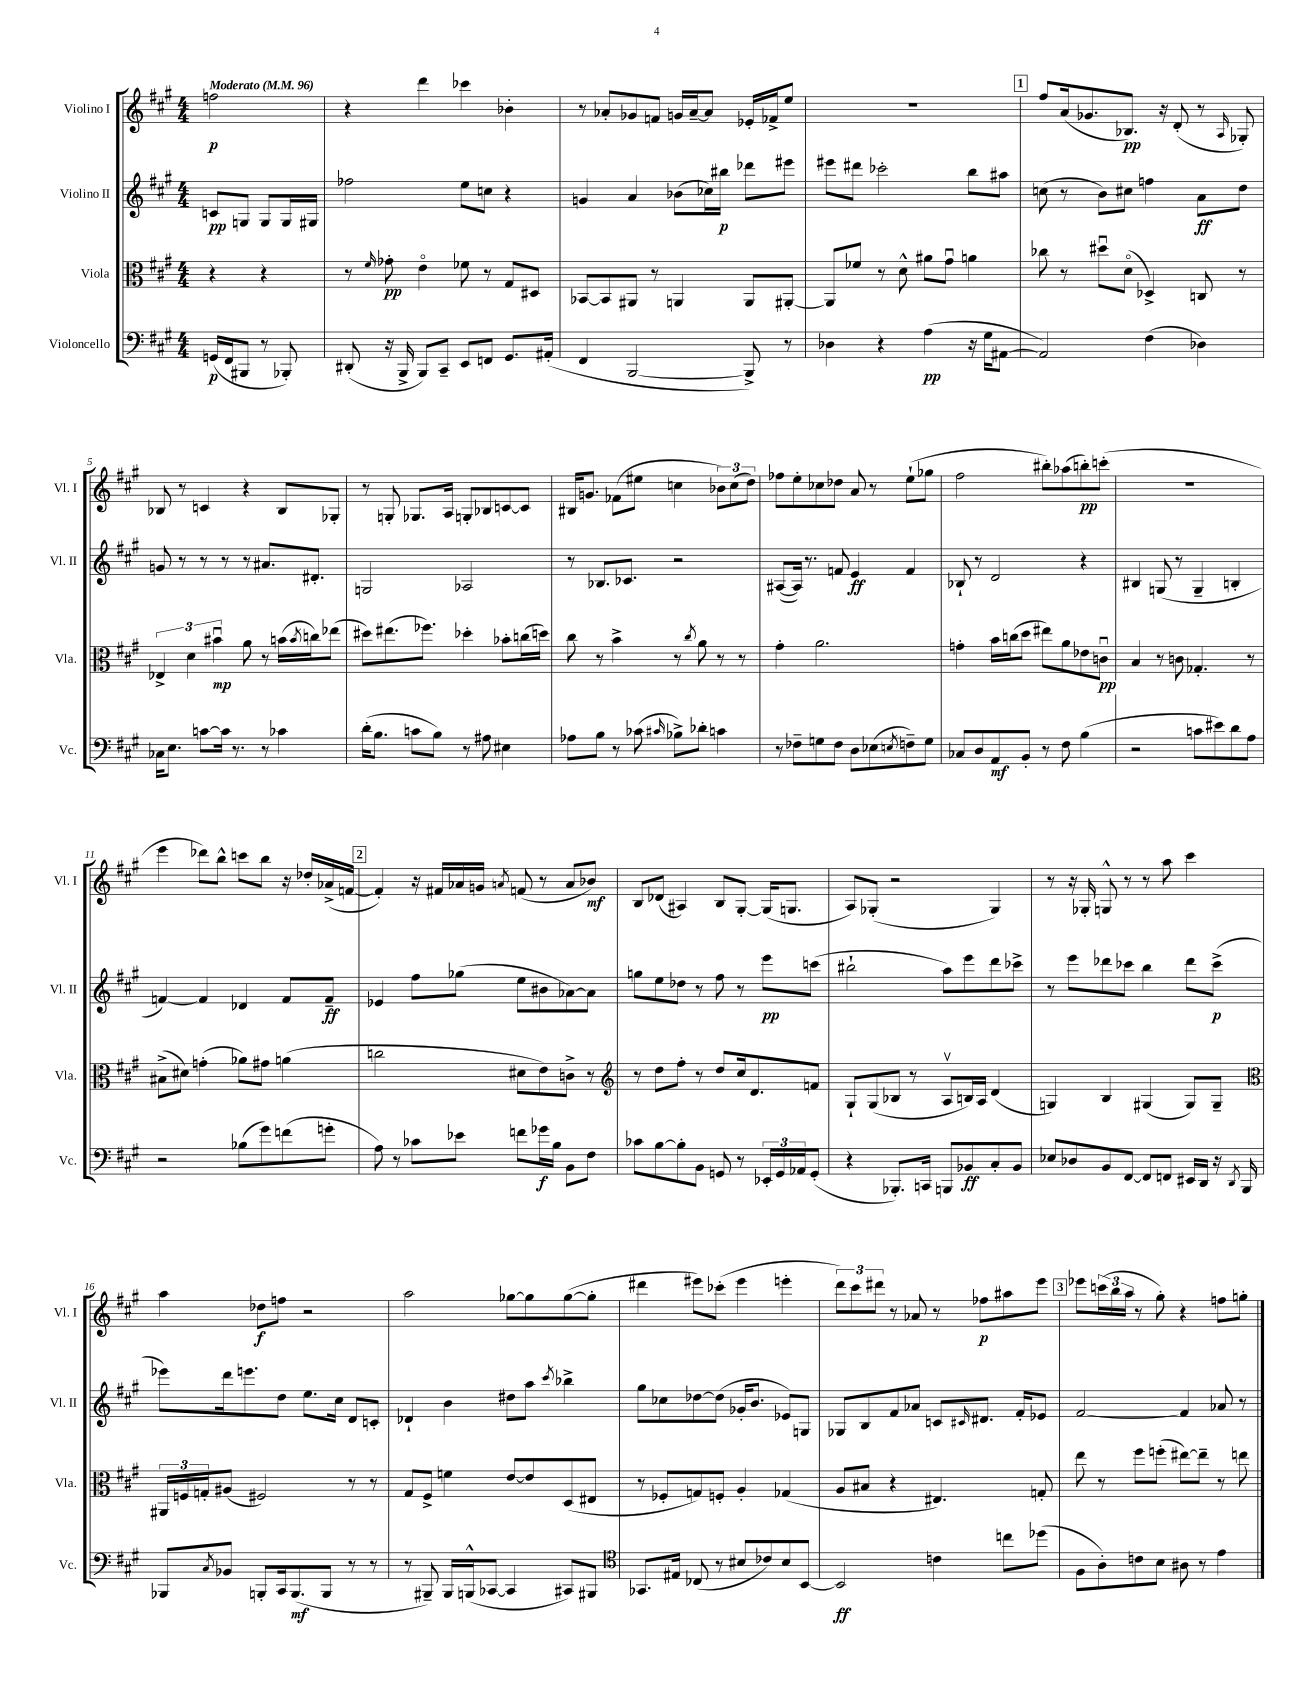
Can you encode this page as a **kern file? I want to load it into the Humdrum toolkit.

**kern	**dynam	**kern	**dynam	**kern	**dynam	**kern	**dynam
*part4	*part4	*part3	*part3	*part2	*part2	*part1	*part1
*staff4	*staff4	*staff3	*staff3	*staff2	*staff2	*staff1	*staff1
*I"Violoncello	*	*I"Viola	*	*I"Violino II	*	*I"Violino I	*
*I'Vc.	*	*I'Vla.	*	*I'Vl. II	*	*I'Vl. I	*
*clefF4	*	*clefC3	*	*clefG2	*	*clefG2	*
*k[f#c#g#]	*	*k[f#c#g#]	*	*k[f#c#g#]	*	*k[f#c#g#]	*
*M4/4	*	*M4/4	*	*M4/4	*	*M4/4	*
*MM96	*	*MM96	*	*MM96	*	*MM96	*
=	=	=	=	=	=	=	=
!	!	!	!	!	!	!LO:TX:a:B:t=Moderato	!
(16GGn/LL	p	4r	.	8cn/L	pp	2ffn\	p
16FF#/J	.	.	.	.	.	.	.
8BBB#X/J	.	.	.	8Gn/J	.	.	.
8r	.	4r	.	8G/L	.	.	.
8BBB-X'/)	.	.	.	16G/L	.	.	.
.	.	.	.	16G#X/JJ	.	.	.
=1	=1	=1	=1	=1	=1	=1	=1
(8DD#X'/	.	8r	.	2ff-X\	.	4r	.
.	.	16qqf#/	.	.	.	.	.
16r	.	8g-X'\	pp	.	.	.	.
16BBB^/	.	.	.	.	.	.	.
8BBB/L)	.	4e\	.	.	.	4ddd\	.
8CC#~/J	.	.	.	.	.	.	.
8EE/L	.	8f-X\	.	8ee\L	.	4ccc-X\	.
8FFn/J	.	8r	.	8ccn\J	.	.	.
8.GG#/L	.	8G#/L	.	4r	.	4b-X'\	.
.	.	8D#X/J	.	.	.	.	.
(16AA#X'/Jk	.	.	.	.	.	.	.
=2	=2	=2	=2	=2	=2	=2	=2
4FF#/	.	[8BB-X/L	.	4gn/	.	8r	.
.	.	8BB-/]	.	.	.	8a-X'/L	.
[2BBB/	.	8AA#X/J	.	4a/	.	8g-X/	.
.	.	8r	.	.	.	8fn/J	.
.	.	4AAn/	.	(8b-X\L	.	16gn/LL	.
.	.	.	.	.	.	[16a-~/J	.
.	.	.	.	16cc-X\L)	.	8a-/J]	.
.	.	.	.	16bb#X\JJ	p	.	.
8BBB^/])	.	8AA/L	.	8ddd-X\L	.	16e-X'/LL	.
.	.	.	.	.	.	16f-X^/J	.
8r	.	[8AA#X'/J	.	8eee#X\J	.	8ee/J	.
=3	=3	=3	=3	=3	=3	=3	=3
4D-X\	.	8AA#/L]	.	8eee#X\L	.	1r	.
.	.	8f-X/J	.	8ddd#X\J	.	.	.
4r	.	8r	.	2ccc-X'\	.	.	.
.	.	8d^^\	.	.	.	.	.
(4A\	pp	8a#X\L	.	.	.	.	.
.	.	8g#u\J	.	.	.	.	.
16r	.	4an\	.	8bb\L	.	.	.
16G#\KL	.	.	.	.	.	.	.
[8AA#X\J	.	.	.	8aa#X\J	.	.	.
!!LO:REH:place=s1:t=1
=4	=4	=4	=4	=4	=4	=4	=4
2AA#/])	.	8cc-X\	.	(8ccn\	.	8ff#/L	.
.	.	8r	.	8r	.	(16a/k	.
.	.	.	.	.	.	8.g-X/	.
.	.	8dd#Xu\L	.	8b\L)	.	.	.
.	.	(8d\J	.	8cc#X\J	.	8.B-X/J)	pp
(4F#\	.	4D-X^/)	.	4ffn\	.	.	.
.	.	.	.	.	.	16r	.
.	.	.	.	.	.	(8d'/	.
4D-X\)	.	8Cn/	.	8a\L	ff	8r	.
.	.	.	.	.	.	16qqA/	.
.	.	8r	.	8dd\J	.	8G-X'/)	.
!!LO:LB:g=z
=5	=5	=5	=5	=5	=5	=5	=5
16C-X\KL	.	6E-X^/	.	8gn/	.	8B-X/	.
8.E\J	.	.	.	.	.	.	.
.	.	.	.	8r	.	8r	.
.	.	6d\	.	.	.	.	.
[8cn\L	.	.	.	8r	.	4cn/	.
.	.	6b#Xu\	mp	.	.	.	.
16c\Jk]	.	.	.	8r	.	.	.
8.r	.	.	.	.	.	.	.
.	.	8a\	.	8r	.	4r	.
8r	.	8r	.	8.a#X/L	.	.	.
4c-X\	.	(16bn\LL	.	.	.	8B-/L	.
.	.	8qb/	.	.	.	.	.
.	.	16ccn\J)	.	8.d#X'/J	.	.	.
.	.	(8ee-X\J	.	.	.	8G-X'/J	.
=6	=6	=6	=6	=6	=6	=6	=6
(16d'\KL	.	8dd#X\L)	.	2Gn/	.	8r	.
8.B\J	.	.	.	.	.	.	.
.	.	(8.ee#X\	.	.	.	8Gn'/	.
8cn\L	.	.	.	.	.	8.G-X/L	.
.	.	8.ff-X\J)	.	.	.	.	.
8B\J)	.	.	.	.	.	.	.
.	.	.	.	.	.	16A/Jk	.
8r	.	4dd-X'\	.	2A-X/	.	8Gn'/L	.
8A#X\	.	.	.	.	.	8B-X/	.
4E#X\	.	8b-X'\L	.	.	.	[8cn/	.
.	.	(16ccn\L	.	.	.	8c/J]	.
.	.	16ddn\JJ)	.	.	.	.	.
=7	=7	=7	=7	=7	=7	=7	=7
8A-X\L	.	8cc#\	.	8r	.	16B#X/KL	.
.	.	.	.	.	.	8.gn/J	.
8B\J	.	8r	.	8.B-X/L	.	.	.
8r	.	4b^\	.	.	.	(8f-X\L	.
.	.	.	.	8.c-X/J	.	.	.
(8c-X\	.	.	.	.	.	8ee#X\J	.
16qqc#X/	.	.	.	.	.	.	.
8B-X^\L)	.	8r	.	2r	.	4ccn\	.
.	.	8qcc#/	.	.	.	.	.
8d-X'\J	.	8a\	.	.	.	.	.
4cn\	.	8r	.	.	.	12b-X\L)	.
.	.	.	.	.	.	(12cc\	.
.	.	8r	.	.	.	.	.
.	.	.	.	.	.	12dd\J)	.
=8	=8	=8	=8	=8	=8	=8	=8
8r	.	4g#'\	.	([8A#X/L	.	8ff-X\L	.
8F-X~\L	.	.	.	16A#/Jk])	.	8ee'\	.
.	.	.	.	8.r	.	.	.
8Gn\	.	2.a\	.	.	.	8cc-X\	.
8F-\J	.	.	.	8fn/	.	8dd-X\J	.
8D\L	.	.	.	4e/	ff	8a/	.
(8E-X\	.	.	.	.	.	8r	.
8qEn/	.	.	.	.	.	.	.
8Fn~\)	.	.	.	4f/	.	(8ee`\L	.
8G\J	.	.	.	.	.	8gg-X\J	.
=9	=9	=9	=9	=9	=9	=9	=9
8C-X/L	.	4gn'\	.	8B-X`/	.	2ff#\	.
8D/	.	.	.	8r	.	.	.
8AA/	mf	16b\LL	.	2d/	.	.	.
.	.	(16ccn\J	.	.	.	.	.
8BB'/J	.	8dd\J	.	.	.	.	.
8r	.	8ee#X\L)	.	.	.	8bb#X'\L)	.
8F#\	.	8a\	.	.	.	(8aa-X\	.
(4B\	.	8e-X\	.	4r	.	8bbn'\)	pp
.	.	8cnu\J	pp	.	.	(8cccn'\J	.
=10	=10	=10	=10	=10	=10	=10	=10
2r	.	4B/	.	4B#X/	.	1r	.
.	.	8r	.	(8Gn/	.	.	.
.	.	8cn\	.	8r	.	.	.
8cn\L	.	4.G-X'/	.	4G~/	.	.	.
8e#X\)	.	.	.	.	.	.	.
8d\	.	.	.	4Bn'/	.	.	.
8A\J	.	8r	.	.	.	.	.
!!LO:LB:g=z
=11	=11	=11	=11	=11	=11	=11	=11
2r	.	(8B#X^\L	.	[4fn/)	.	4eee\	.
.	.	8d#X\J)	.	.	.	.	.
.	.	(4gn'\	.	4f/]	.	8ddd-X\L)	.
.	.	.	.	.	.	8bb^^\J	.
(8B-X\L	.	8a-X\L)	.	4d-X/	.	8cccn\L	.
8g#\)	.	8g#X\J	.	.	.	8bb\J	.
(8fn\	.	(4an\	.	8f/L	.	16r	.
.	.	.	.	.	.	16dd-X'/LL	.
8gn'\J	.	.	.	8f~/J	ff	(16a-X^/	.
.	.	.	.	.	.	[16fn/JJ	.
!!LO:REH:place=s1:t=2
=12	=12	=12	=12	=12	=12	=12	=12
8A\)	.	2ccn\	.	4e-X/	.	4f'/])	.
8r	.	.	.	.	.	.	.
8c-X\L	.	.	.	8ff#\L	.	16r	.
.	.	.	.	.	.	16f#X/LL	.
8e-X\J	.	.	.	(8gg-X\J	.	16a-X/	.
.	.	.	.	.	.	16gn/JJ	.
.	.	.	.	.	.	8qan/	.
8fn\L	.	8d#X\L	.	8ee\L	.	(8fn/	.
16g-X\L	f	8e\)	.	8b#X\	.	8r	.
16B\JJ	.	.	.	.	.	.	.
8BB\L	.	8cn^\J	.	[8a-X\)	.	8a/L	.
8F#\J	.	8r	.	8a-\J]	.	8b-X/J)	mf
=13	=13	=13	=13	=13	=13	=13	=13
*	*	*clefG2	*	*	*	*	*
8c-X\L	.	8r	.	8ggn\L	.	8B/L	.
[8B\	.	8dd\L	.	8ee\	.	(8d-X/J	.
8B'\]	.	8ff#'\J	.	8dd-X\J	.	4A#X/)	.
8BB\J	.	8r	.	8r	.	.	.
8GGn/	.	8dd/L	.	8ff#\	.	8B/L	.
8r	.	16cc#/k	.	8r	.	[8G#'/J	.
.	.	8.d/	.	.	.	.	.
24EE-X'/LL	.	.	.	8eee\L	pp	(16G#/KL]	.
24GG/	.	.	.	.	.	.	.
.	.	.	.	.	.	8.Gn/J	.
24AA-X/J	.	.	.	.	.	.	.
(8GG'/J	.	8fn/J	.	(8cccn\J	.	.	.
=14	=14	=14	=14	=14	=14	=14	=14
4r	.	8G#`/L	.	2bb#X`\	.	8A/L)	.
.	.	(8G#/	.	.	.	(8G-X'/J	.
8.BBB-X'/L)	.	8B-X/J	.	.	.	2r	.
.	.	8r	.	.	.	.	.
16CCn/Jk	.	.	.	.	.	.	.
8BBBn/L	.	8Av/L	.	8aa\L)	.	.	.
8BB-X/	ff	16Bn/L)	.	8eee\	.	.	.
.	.	16A/JJ	.	.	.	.	.
8C#'/	.	(4d/	.	8ddd\	.	4G-/)	.
8BB-/J	.	.	.	8ccc-X^\J	.	.	.
=15	=15	=15	=15	=15	=15	=15	=15
8E-X/L	.	4Gn/)	.	8r	.	8r	.
8D-X/	.	.	.	8eee\L	.	16r	.
.	.	.	.	.	.	16G-X'/	.
8BB/	.	4B/	.	8ddd-X\	.	8Gn^^/	.
[8FF#/J	.	.	.	8ccc-X\J	.	8r	.
8FF#/L]	.	(4G#X/	.	4bb\	.	8r	.
8FFn/J	.	.	.	.	.	8aa\	.
16EE#X/LL	.	8G#/L)	.	8ddd-\L	.	4ccc#\	.
16DD/JJ	.	.	.	.	.	.	.
16r	.	8G#~/J	.	(8ccc-^\J	p	.	.
8qDD/	.	.	.	.	.	.	.
16BBB/	.	.	.	.	.	.	.
!!LO:LB:g=z
=16	=16	=16	=16	=16	=16	=16	=16
*	*	*clefC3	*	*	*	*	*
8BBB-X/L	.	24AA#X/LL	.	8eee-X\L)	.	4aa\	.
.	.	24Fn/	.	.	.	.	.
.	.	24Gn'/J	.	.	.	.	.
8qC#/	.	.	.	.	.	.	.
8BB-X/J	.	(8A#X/J	.	16ddd\k	.	.	.
.	.	.	.	8.eeen\	.	.	.
8BBBn'/L	.	2F#X/)	.	.	.	8dd-X\L	f
16CC#/k	.	.	.	8dd\J	.	8ffn\J	.
(8.BBB/	mf	.	.	.	.	.	.
.	.	.	.	8.ee\L	.	2r	.
8BBB/J	.	.	.	.	.	.	.
.	.	.	.	16cc#\Jk	.	.	.
8r	.	8r	.	8d/L	.	.	.
8r	.	8r	.	8cn'/J	.	.	.
=17	=17	=17	=17	=17	=17	=17	=17
8r	.	8G#/L	.	4d-X`/	.	2aa\	.
8BBB#X~/)	.	8F#^/J	.	.	.	.	.
16BBB#/LL	.	4fn\	.	4b\	.	.	.
(16BBBn^^/J	.	.	.	.	.	.	.
[8CC-X/J	.	.	.	.	.	.	.
4CC-/]	.	[8e/L	.	8dd#X\L	.	[8gg-X\L	.
.	.	8e/]	.	8aa\J	.	8gg-\]	.
.	.	.	.	8qccc#/	.	.	.
8CC#X/L)	.	(8D/	.	4bb-X^\	.	([8gg-\	.
8BBB#X/J	.	8E#X/J	.	.	.	8gg-'\J]	.
=18	=18	=18	=18	=18	=18	=18	=18
*clefC4	*	*	*	*	*	*	*
8.GG-X/L	.	8r	.	8gg#\L	.	4ddd#X\	.
.	.	8F-X'/L	.	8cc-X\	.	.	.
16E#X/Jk	.	.	.	.	.	.	.
(8C-X/	.	8Gn/)	.	[8dd-X\	.	8eee#X\L)	.
8r	.	8Fn'/J	.	(8dd-\J]	.	(8ccc-X'\J	.
8B#X/L	.	4A'/	.	16g-X'/KL	.	4eee#\	.
.	.	.	.	8.b/J	.	.	.
8c-X/)	.	.	.	.	.	.	.
8B#/	.	(4G-X/	.	8e-X/L)	.	4eeen'\	.
[8BB/J	.	.	.	8Gn/J	.	.	.
=19	=19	=19	=19	=19	=19	=19	=19
2BB/]	ff	8A/L	.	8G-X/L	.	12ddd\L)	.
.	.	.	.	.	.	12ccc#\	.
.	.	8B#X/J	.	8B/	.	.	.
.	.	.	.	.	.	12ddd#X\J	.
.	.	4r	.	8f#/	.	8r	.
.	.	.	.	8a-X/J	.	8a-X/	.
4cn\	.	4.E#X/)	.	8cn/L	.	8r	.
.	.	.	.	16qqc#X/	.	.	.
.	.	.	.	8.d#X/J	.	8ff-X\L	p
8ccn\L	.	.	.	.	.	8aa#X\	.
.	.	.	.	16f#'/KL	.	.	.
(8dd-X\J	.	8Gn'/	.	8e-X/J	.	8eee\J	.
!!LO:REH:place=s1:t=3
=20	=20	=20	=20	=20	=20	=20	=20
8F#\L	.	8ee\	.	[2f#/	.	8eee-X\L	.
8A'\)	.	8r	.	.	.	(24cccn\L	.
.	.	.	.	.	.	24bb\	.
.	.	.	.	.	.	24aa\JJ	.
8cn\	.	8ff#\L	.	.	.	8r	.
8B\J	.	(8ffn'\J	.	.	.	8gg#'\)	.
8A#X\	.	[8ee#X\L)	.	4f#/]	.	4r	.
8r	.	8ee#~\J]	.	.	.	.	.
4e\	.	8r	.	8a-X/	.	8ffn\L	.
.	.	8een\	.	8r	.	8ggn'\J	.
==	==	==	==	==	==	==	==
*-	*-	*-	*-	*-	*-	*-	*-
